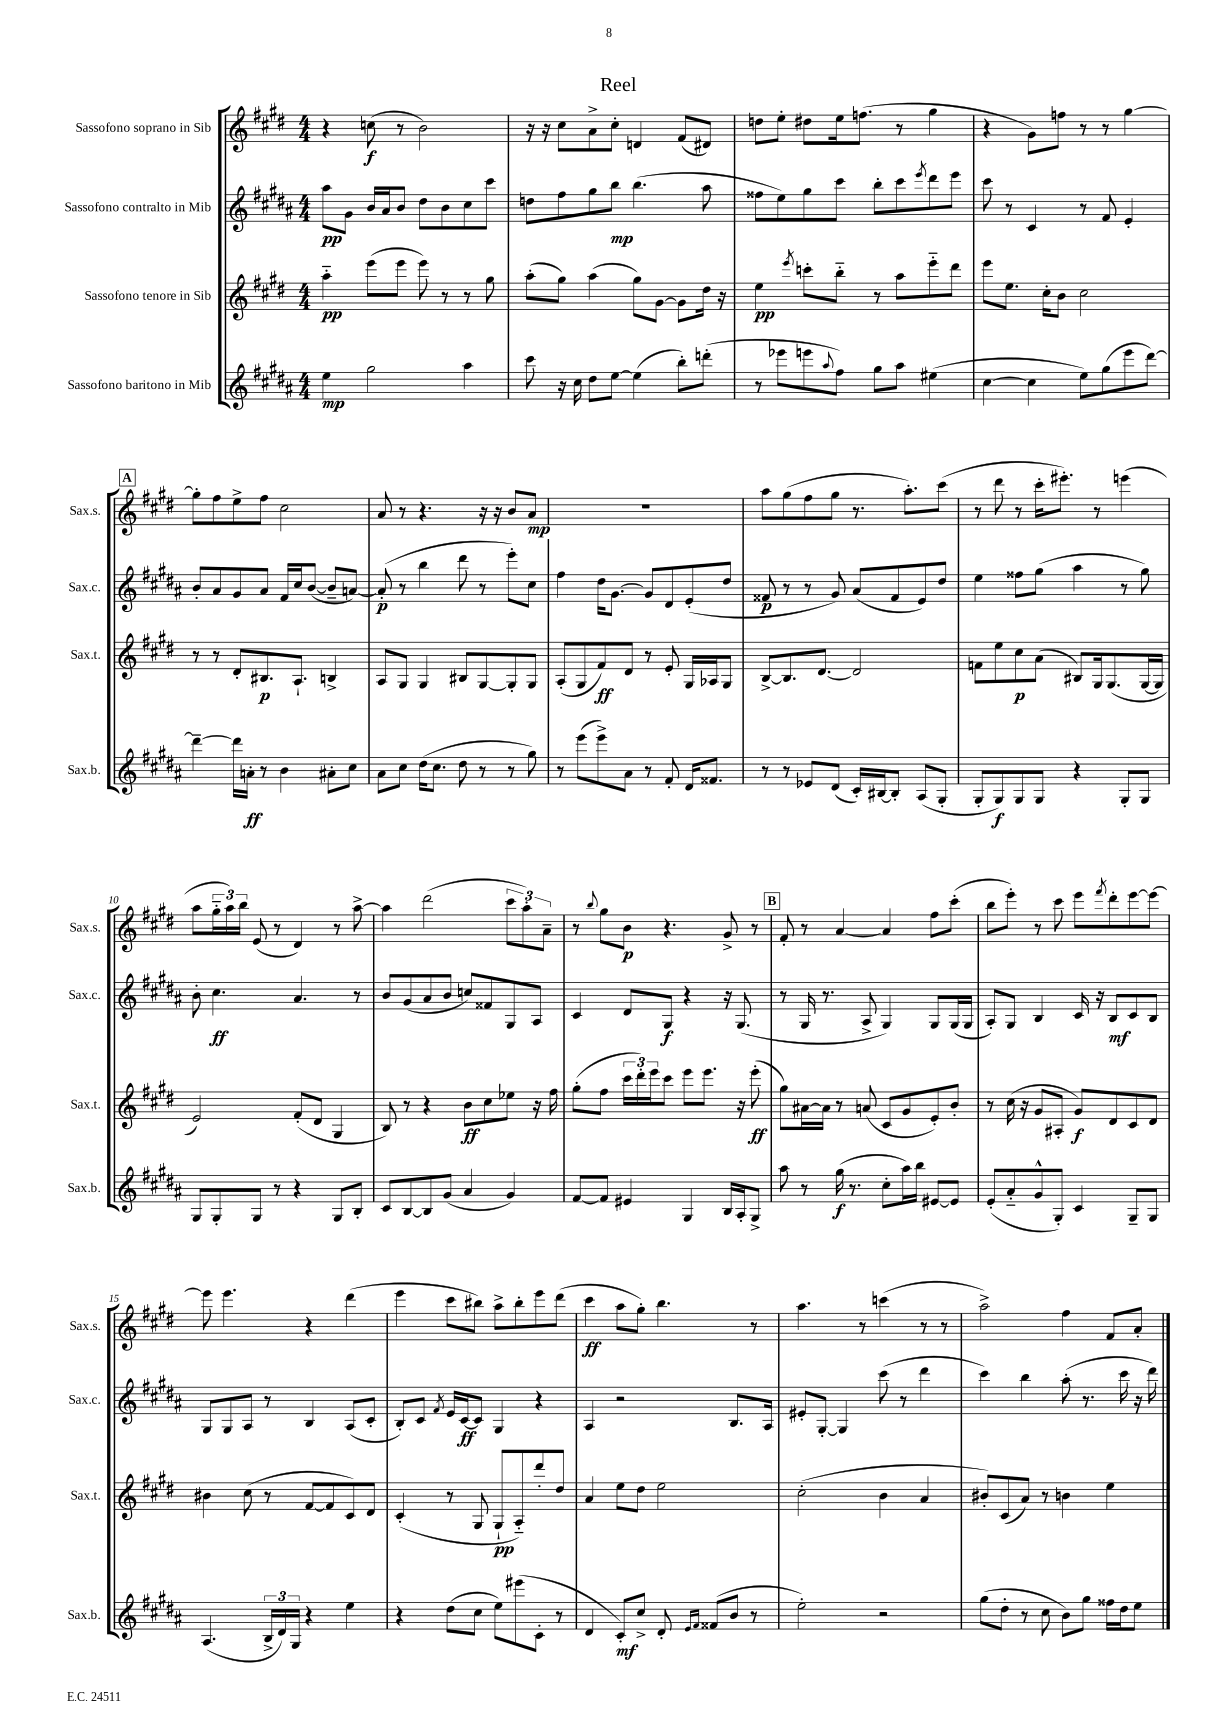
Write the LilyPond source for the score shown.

\header { title = "Reel" }
<<
\new StaffGroup <<
\new Staff = "s0" \with { instrumentName = "Sassofono soprano in Sib" shortInstrumentName = "Sax.s." } {
    \clef treble \key e \major \numericTimeSignature \time 4/4
    r4 c''8\f( r8 b'2) |
    r16 r16 cis''8 a'8-> cis''8-. d'4 fis'8( dis'8) |
    d''8 e''8-. dis''8 e''16 f''8.( r8 gis''4 |
    r4 gis'8) f''8 r8 r8 gis''4~ |
    \mark \markup { \box "A" } gis''8-. fis''8 e''8-> fis''8 cis''2 |
    a'8 r8 r4. r16 r16 b'8 a'8\mp |
    R1 |
    a''8 gis''8( fis''8 gis''8 r8. a''8.-.) cis'''8( |
    r8 dis'''8 r8 cis'''16-. eis'''8.-.) r8 e'''4( |
    a''8 \tuplet 3/2 { gis''16-_ a''16) b''16 } e'8( r8 dis'4) r8 a''8~-> |
    a''4 dis'''2( \tuplet 3/2 { cis'''8 a''8-.) a'8-- } |
    r8 \appoggiatura { b''8 } gis''8 b'8\p r4. gis'8-> r8 |
    \mark \markup { \box "B" } fis'8-. r8 a'4~ a'4 fis''8 cis'''8-.( |
    b''8 e'''8-.) r8 cis'''8 e'''8 \acciaccatura { fis'''8 } dis'''8-. e'''8~ e'''8~ |
    e'''8 e'''4. r4 dis'''4( |
    e'''4 cis'''8 bis''8) a''8-> bis''8-. e'''8 dis'''8( |
    cis'''4\ff a''8 gis''8-.) b''4. r8 |
    a''4. r8 c'''4( r8 r8 |
    a''2->) fis''4 fis'8 a'8-. \bar "|." |
}
\new Staff = "s1" \with { instrumentName = "Sassofono contralto in Mib" shortInstrumentName = "Sax.c." } {
    \clef treble \key b \major \numericTimeSignature \time 4/4
    ais''8\pp gis'8 b'16 ais'16 b'8 dis''8 b'8 cis''8 cis'''8 |
    d''8 fis''8 gis''8 b''8\mp b''4.( ais''8 |
    fisis''8 e''8) gis''8 cis'''8 b''8-. cis'''8 \acciaccatura { e'''8 } dis'''8 e'''8 |
    cis'''8 r8 cis'4 r8 fis'8 e'4-. |
    \mark \markup { \box "A" } b'8-. ais'8 gis'8 ais'8 fis'16 cis''16 b'8~( b'8-- a'8~) |
    a'8-.\p( r8 b''4 dis'''8 r8 e'''8-.) cis''8 |
    fis''4 dis''16 gis'8.~ gis'8 dis'8 e'8-.( dis''8 |
    fisis'8\p r8 r8 gis'8) ais'8( fisis'8 e'8) dis''8 |
    e''4 fisis''8 gis''8( ais''4 r8 gis''8) |
    b'8-. cis''4.\ff ais'4. r8 |
    b'8 gis'8( ais'8 b'8 c''8) fisis'8 gis8 ais8 |
    cis'4 dis'8 gis8\f r4 r16 gis8.( |
    \mark \markup { \box "B" } r8 gis16 r8. ais8-> gis4) gis8 gis16( gis16 |
    ais8-.) gis8 b4 cis'16 r16 b8\mf cis'8 b8 |
    gis8 gis8 ais8 r8 b4 ais8( cis'8-. |
    b8-.) cis'8 \acciaccatura { fis'8 } e'16 cis'16~\ff cis'8 gis4 r4 |
    ais4 r2 b8. ais16 |
    eis'8-. gis8~-. gis4 cis'''8( r8 dis'''4 |
    cis'''4) b''4 ais''8-.( r8. cis'''16 r16 dis'''16) \bar "|." |
}
\new Staff = "s2" \with { instrumentName = "Sassofono tenore in Sib" shortInstrumentName = "Sax.t." } {
    \clef treble \key e \major \numericTimeSignature \time 4/4
    a''4-_\pp e'''8( e'''8 e'''8) r8 r8 gis''8 |
    a''8-.( gis''8) a''4( gis''8) gis'8~ gis'8 dis''16 r16 |
    e''4\pp \acciaccatura { e'''8 } c'''8-. b''8-_ r8 a''8 e'''8-_ dis'''8 |
    e'''8 e''8. cis''16-. b'8 cis''2 |
    \mark \markup { \box "A" } r8 r8 dis'8-. bis8.\p a8.-! b4-> |
    a8 gis8 gis4 bis8 gis8~ gis8-. gis8 |
    a8-.( gis8 fis'8\ff) dis'8 r8 e'8-. gis16 aes16 gis8 |
    b8~-> b8. dis'8.~ dis'2 |
    f'8 e''8 cis''8\p a'8( bis8) gis16 gis8.( gis16~ gis16 |
    e'2) fis'8-.( dis'8 gis4 |
    b8) r8 r4 b'8\ff cis''8 ees''8 r16 fis''16 |
    gis''8-.( fis''8 \tuplet 3/2 { cis'''16 dis'''16-.) e'''16 } cis'''8 e'''8 e'''8. r16 e'''8-.\ff( |
    \mark \markup { \box "B" } gis''8) ais'16~ ais'16 r8 a'8( cis'8 gis'8 e'8-.) b'8-. |
    r8 cis''16( r16 gis'8 ais8-. gis'8\f) dis'8 cis'8 dis'8 |
    bis'4 cis''8( r8 fis'8~ fis'8 cis'8) dis'8 |
    cis'4-.( r8 gis8 gis8-!\pp a8-_) dis'''8-. dis''8 |
    a'4 e''8 dis''8 e''2 |
    cis''2-.( b'4 a'4 |
    bis'8-.) cis'8( a'8) r8 b'4 e''4 \bar "|." |
}
\new Staff = "s3" \with { instrumentName = "Sassofono baritono in Mib" shortInstrumentName = "Sax.b." } {
    \clef treble \key b \major \numericTimeSignature \time 4/4
    e''4\mp gis''2 ais''4 |
    cis'''8 r16 cis''16 dis''8 e''8~ e''4( b''8-.) d'''8-.( |
    r8 ees'''8 e'''8 \appoggiatura { ais''8 } fis''8) gis''8 ais''8 eis''4( |
    cis''4~ cis''4 e''8) gis''8( e'''8 dis'''8~) |
    \mark \markup { \box "A" } dis'''4~-- dis'''16 a'16-.\ff r8 b'4 ais'8-. cis''8 |
    ais'8 cis''8 dis''16( cis''8. dis''8 r8 r8 gis''8) |
    r8 e'''8( e'''8->) ais'8 r8 fis'8-. dis'16 fisis'8. |
    r8 r8 ees'8 dis'8( cis'16-.) bis16~ bis8-. ais8( gis8-. |
    gis8-. gis8\f) gis8 gis8 r4 gis8-. gis8 |
    gis8 gis8-. gis8 r8 r4 gis8 b8-. |
    cis'8 b8~ b8 gis'8( ais'4 gis'4) |
    fis'8~ fis'8 eis'4 gis4 b16 ais16-. gis8-> |
    \mark \markup { \box "B" } ais''8 r8 gis''16\f( r8. cis''8-. ais''16) b''16 eis'8~ eis'8 |
    e'8-.( ais'8-_ gis'8-^ gis8-.) cis'4 gis8-- gis8 |
    ais4.( \tuplet 3/2 { b16-> dis'16) gis16 } r4 e''4 |
    r4 dis''8( cis''8 e''8) eis'''8( cis'8-. r8 |
    dis'4 cis'8-.\mf) cis''8-> dis'8-. \grace { e'16 fis'16 } fisis'8( b'8 r8 |
    e''2-.) r2 |
    gis''8( dis''8-. r8 cis''8 b'8) gis''8 fisis''16 dis''16 e''8 \bar "|." |
}
>>
>>
